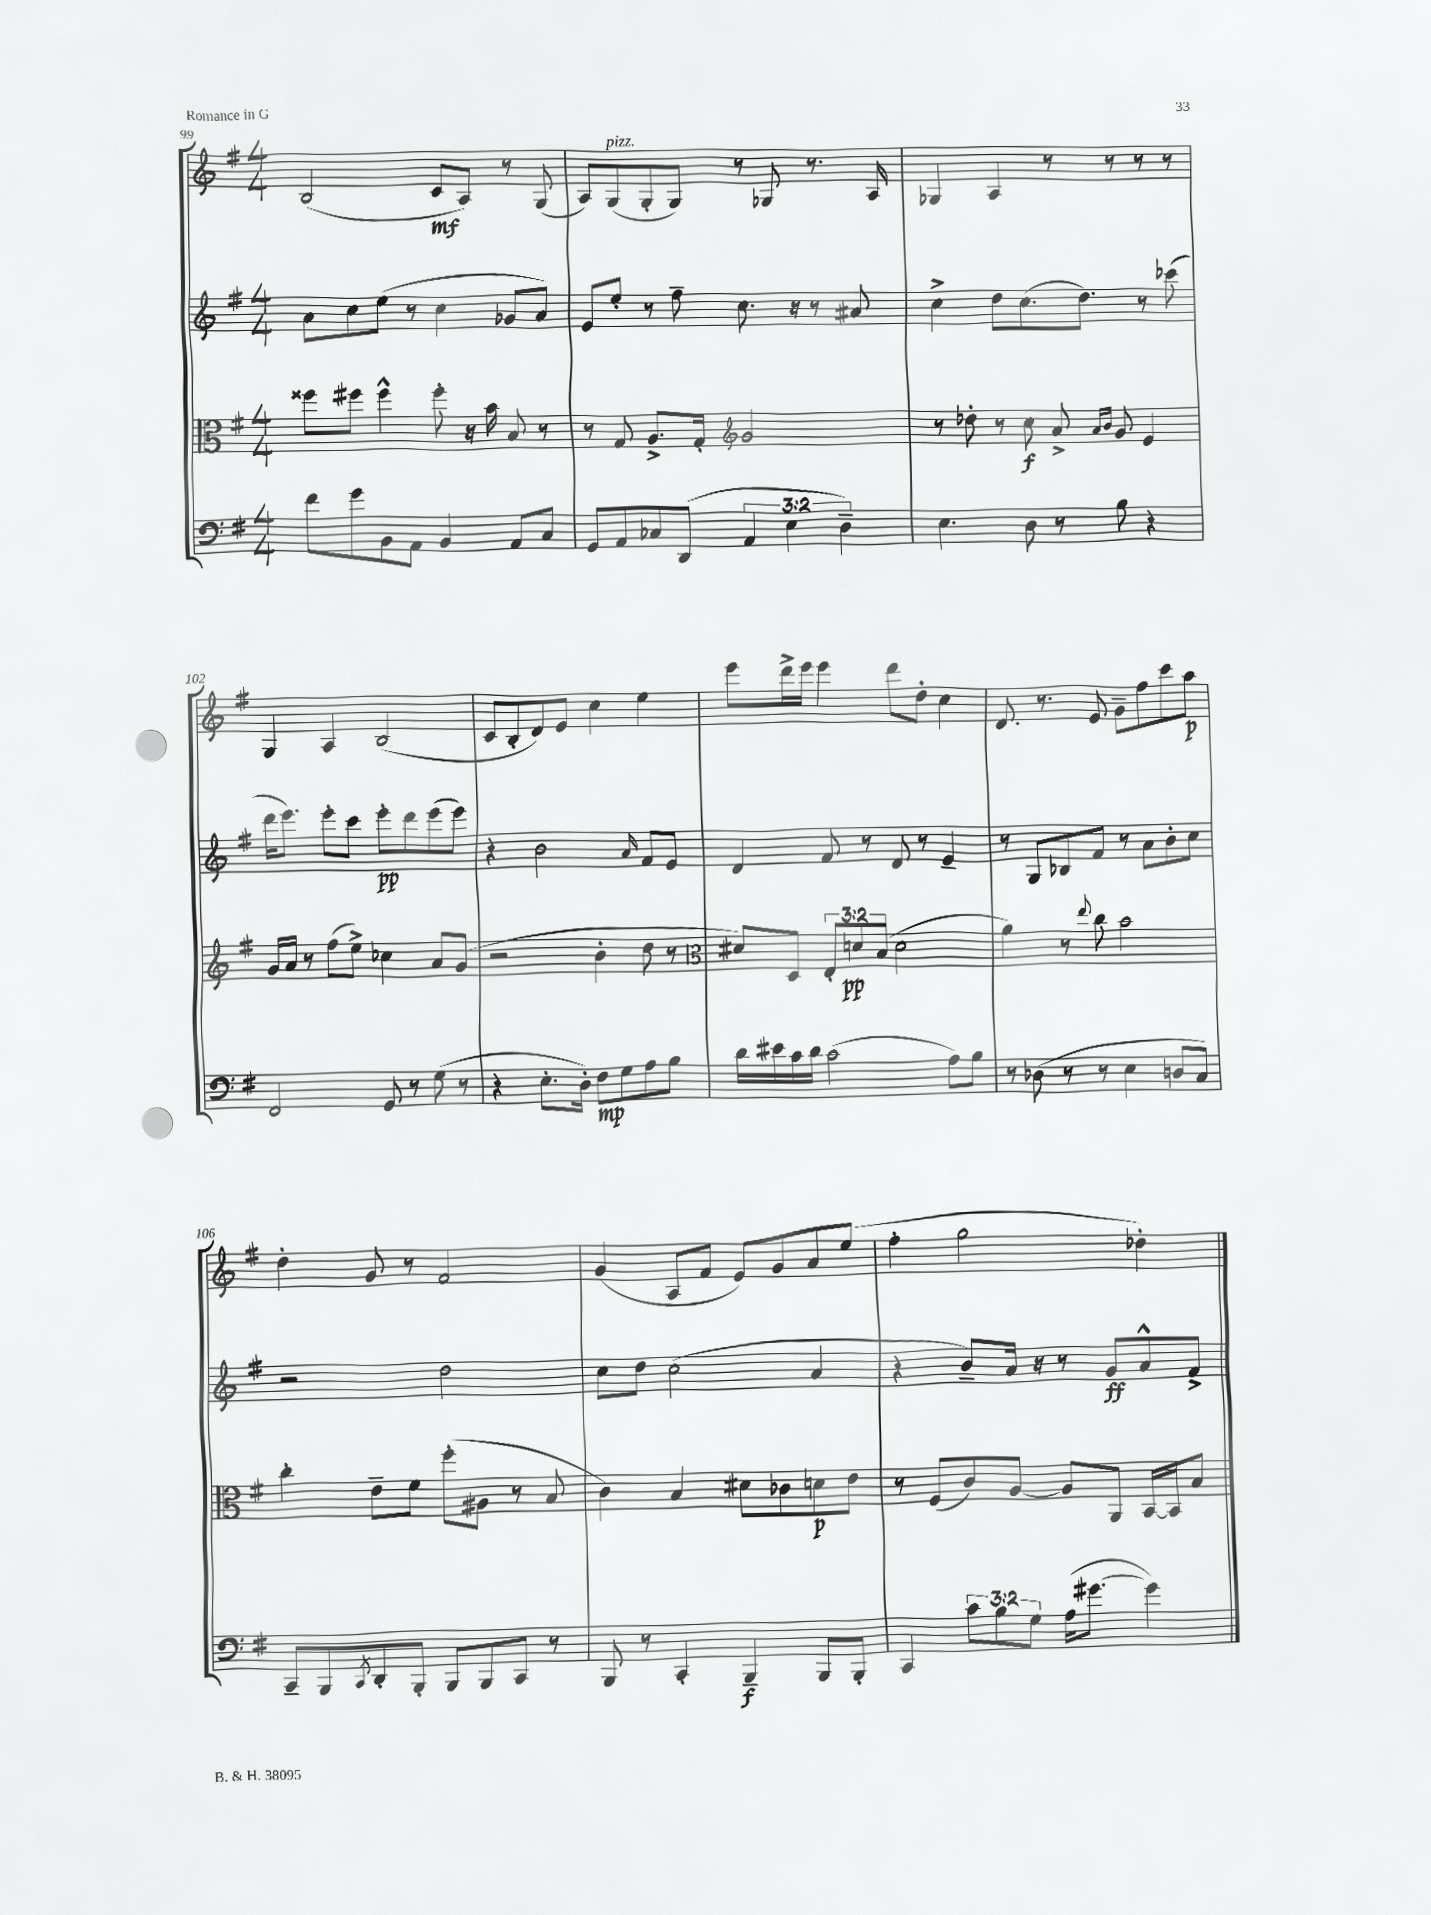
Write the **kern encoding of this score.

**kern	**kern	**kern	**kern
*staff4	*staff3	*staff2	*staff1
*clefF4	*clefC3	*clefG2	*clefG2
*k[f#]	*k[f#]	*k[f#]	*k[f#]
*M4/4	*M4/4	*M4/4	*M4/4
8f#	8ff##	8a	(2B
8g	8ff#	8cc	.
8BB	4ff#^^	(8ee	.
8AA	.	8r	.
4BB	8ff#'	4cc	8c
.	16r	.	8A)
.	16b	.	.
8AA	8B	8g-	8r
8C	8r	8a)	(8G
=	=	=	=
8GG	8r	8e	8A)
8AA	8G	8ee'	(8G
8C-	8.A^	8r	8G'
(8DD	.	8ff#~	8G)
.	16G'	.	.
*	*clefG2	*	*
6AA	2g	8.cc	8r
.	.	.	8G-
6E	.	.	.
.	.	16r	.
.	.	8r	8.r
6D~)	.	.	.
.	.	8a#	.
.	.	.	16A
=	=	=	=
4.E	8r	4cc^	4G-
.	8dd-'	.	.
.	8r	8dd	4A
8D	8cc	(8.cc	.
8r	8a^	.	8r
.	.	8.dd)	.
.	16qqa	.	.
.	16qqb	.	.
8B	8g	.	8r
4r	4e	8r	8r
.	.	(8ccc-	8r
=	=	=	=
2FF#	16g	16ddd	4G
.	16a	8.eee)	.
.	8r	.	.
.	(8ff#	8eee'	4A
.	8ee^)	8ccc	.
8GG	4cc-	8eee'	(2B
8r	.	8ddd	.
(8G	8a	(8eee	.
8r	(8g	8eee)	.
=	=	=	=
4r	2r	4r	8c
.	.	.	8B'
8.E'	.	2b	8d)
.	.	.	8e
16D')	.	.	.
8F#	4b'	.	4cc
8G	.	.	.
.	.	16qqa	.
8A	8dd	8f#	4ee
8B	8r	8e	.
=	=	=	=
*	*clefC3	*	*
16d	8d#)	4d	8eee
16e#	.	.	.
16c	8D	.	16ddd^
16d	.	.	16eee
(2c	12E'	8f#	4eee
.	12d	.	.
.	.	8r	.
.	(12B	.	.
.	2d	8d	8ddd
.	.	8r	8dd'
8A)	.	4e~	4cc
8B	.	.	.
=	=	=	=
8r	4a)	8r	8.d
(8D-	.	8G	.
.	.	.	8.r
8r	8r	8B-	.
.	8qqee	.	.
8r	8cc	8f#	8e
4E	2b	8r	8g~
.	.	8a	8ff#
8D	.	8b'	8ccc
8C)	.	8cc	8aa
=	=	=	=
8CC~	4cc'	2r	4dd'
8BBB	.	.	.
8qCC	.	.	.
8DD'	8e~	.	8g
8BBB'	8f#	.	8r
8BBB	(8ff#'	2dd	2f#
8BBB	8A#	.	.
8CC	8r	.	.
8r	8B	.	.
=	=	=	=
8BBB	4c)	8cc	(4g
8r	.	8dd	.
4CC'	4B	(2cc	8A
.	.	.	8f#
4BBB~	8d#	.	8e)
.	8c-	.	8g
8BBB	8d	4a	8a
8BBB'	8e	.	(8ee
=	=	=	=
4CC	8r	4r	4ff#'
.	(8F#	.	.
12c	8c)	8b~)	2gg
12B	.	.	.
.	[8A	16a	.
12G	.	.	.
.	.	16r	.
(16A	8A]	8r	.
[8.g#	.	.	.
.	8AA	8g	.
4g#])	[16BB	8a^^	4dd-')
.	16BB]	.	.
.	8B	8f#^	.
==	==	==	==
*-	*-	*-	*-
